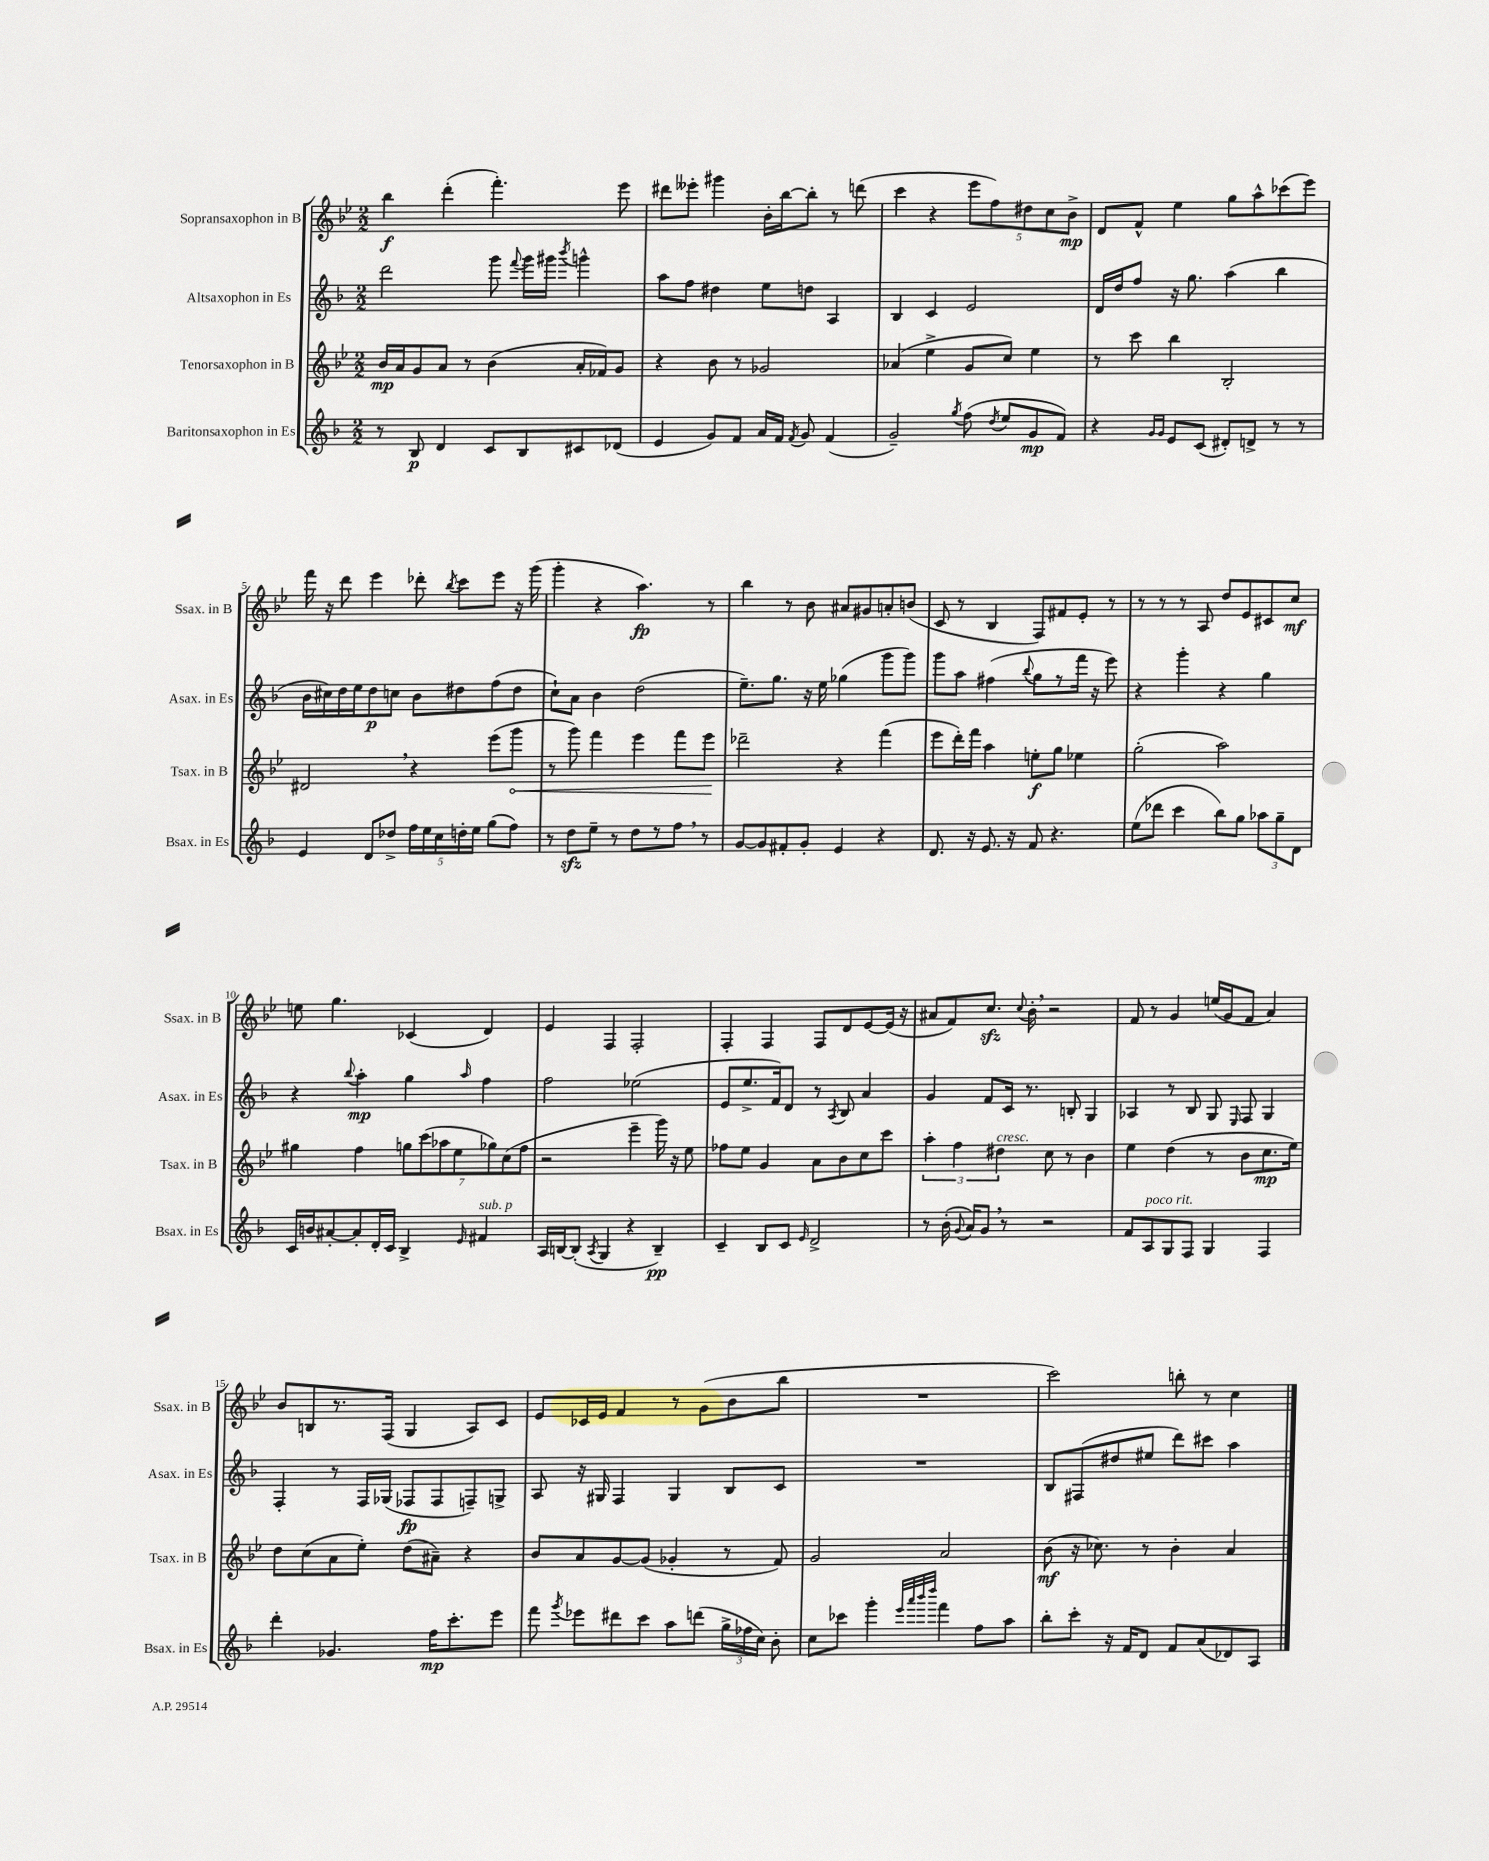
<<
\new StaffGroup <<
\new Staff = "s0" \with { instrumentName = "Sopransaxophon in B" shortInstrumentName = "Ssax. in B" } {
    \clef treble \key bes \major \numericTimeSignature \time 2/2
    \autoBeamOff bes''4\f d'''4-.( f'''4.-.) ees'''8 |
    dis'''8[ eeses'''8]-. gis'''4 bes'16[-. bes''16~ bes''8]-. r8 d'''8( |
    c'''4 r4 \tuplet 5/4 { ees'''8[ f''8) dis''8 c''8 bes'8]->\mp } |
    d'8[ f'8]-^ ees''4 g''8[ a''8-^ ces'''8( ees'''8]) |
    f'''16 r16 d'''8 ees'''4 des'''8-. \acciaccatura { bes''8 } c'''8[ ees'''8] r16 g'''16( |
    g'''4-. r4 a''4.\fp) r8 |
    bes''4 r8 bes'8 ais'8[ gis'8 a'8-. b'8]( |
    c'8 r8 bes4 f8[) fis'8 ees'8]-. r8 |
    r8 r8 r8 a8 d''8[ ees'8 cis'8 c''8]\mf |
    e''8 g''4. ces'4( d'4) |
    ees'4 f4 f2-. |
    f4-. f4 f8[ d'8 ees'8~ ees'16]( r16 |
    ais'8[ f'8) c''8.]\sfz \appoggiatura { c''8 } bes'16-. \breathe r2 |
    f'8 r8 g'4 e''16[( g'16 f'8] a'4) |
    bes'8[ b8 r8. f16]( g4 a8[) c'8] |
    ees'8[ ces'16 ees'16] f'4 r8 g'8[( bes'8 bes''8] |
    R1 |
    c'''2) b''8-. r8 c''4 \bar "|." |
}
\new Staff = "s1" \with { instrumentName = "Altsaxophon in Es" shortInstrumentName = "Asax. in Es" } {
    \clef treble \key f \major \numericTimeSignature \time 2/2
    \autoBeamOff d'''2 g'''8 \appoggiatura { f'''8 } g'''16[ gis'''16] \acciaccatura { bes'''8 } g'''4-^ |
    a''8[ f''8] dis''4 e''8[ d''8] a4 |
    bes4 c'4 e'2 |
    d'16[ d''16 f''8] r16 g''8. a''4( bes''4 |
    bes'16[ cis''16) d''16 e''16 d''8\p c''8] bes'8[ dis''8 f''8( dis''8] |
    c''8[-!) a'8] bes'4 d''2( |
    e''8.[--) g''8.] r16 e''16 ges''4( g'''8[ g'''8]) |
    g'''8[ a''8] fis''4( \appoggiatura { bes''8 } g''8[ r8 f'''16] r16 e'''8) |
    r4 g'''4-. r4 g''4 |
    r4 \appoggiatura { bes''8 } a''4-.\mp g''4 \grace { a''16 } f''4 |
    f''2 ees''2( |
    e'8[ e''8.-> f'16) d'8] r8 \acciaccatura { a8 } bes8 a'4 |
    g'4 f'8[ c'16] r8. b8-. g4 |
    aes4 r8 bes8 g8 \grace { e16 } f8 g4 |
    f4-. r8 f16[ ges16]( fes8[\fp fes8 f8--) g8]-> |
    a8 r16 gis16 f4 gis4 bes8[ c'8] |
    R1 |
    bes8[ fis8( dis''8 eis''8] d'''8[) cis'''8] a''4 \bar "|." |
}
\new Staff = "s2" \with { instrumentName = "Tenorsaxophon in B" shortInstrumentName = "Tsax. in B" } {
    \clef treble \key bes \major \numericTimeSignature \time 2/2
    \autoBeamOff bes'16[\mp a'16 g'8 a'8] r8 bes'4( a'16[-. fes'16) g'8] |
    r4 bes'8 r8 ges'2 |
    aes'4( ees''4-> g'8[ c''8]) ees''4 |
    r8 c'''8 bes''4 bes2-. |
    dis'2 \breathe r4 ees'''8[( \once \override Hairpin.circled-tip = ##t g'''8]\< |
    r8 g'''8) f'''4 ees'''4 f'''8[ ees'''8]\! |
    des'''2-- r4 f'''4( |
    ees'''8[ d'''16-.) f'''16] a''4 e''8[-.\f g''8] ees''4 |
    g''2-.( a''2) |
    gis''4 f''4 \tuplet 7/4 { g''8[ c'''8( aes''8 ees''8 ges''8) c''8( f''8] } |
    r2 ees'''4-- g'''16) r16 ees''8 |
    fes''8[ ees''8] g'4 a'8[ bes'8 c''8 c'''8] |
    \tuplet 3/2 { a''4-. f''4 dis''4^\markup { \italic "cresc." } } c''8 r8 bes'4 |
    ees''4 d''4( r8 bes'8[ c''8.\mp ees''16]) |
    d''8[ c''8( a'8 ees''8]-.) d''8[( ais'8]--) r4 |
    bes'8[ a'8 g'8~ g'8]( ges'4-. r8 f'8) |
    g'2 a'2 |
    bes'8\mf( r16 ces''8.) r8 bes'4-. a'4 \bar "|." |
}
\new Staff = "s3" \with { instrumentName = "Baritonsaxophon in Es" shortInstrumentName = "Bsax. in Es" } {
    \clef treble \key f \major \numericTimeSignature \time 2/2
    \autoBeamOff r8 bes8\p d'4 c'8[ bes8 cis'8 des'8]( |
    e'4 g'8[) f'8] a'16[ f'16] \acciaccatura { f'8 } g'8 f'4( |
    g'2--) \acciaccatura { g''8 } f''8( \acciaccatura { d''8 } e''8[ g'8\mp f'8]) |
    r4 \grace { g'16[ g'16] } e'8[ c'8]( dis'8[-.) d'8]-> r8 r8 |
    e'4 d'8[ des''8]-> \tuplet 5/4 { f''16[ e''16 c''16 d''16-. e''16] } g''8[( f''8]) |
    r8 d''8[\sfz e''8]-- r8 d''8[ r8 f''8] \breathe r8 |
    g'8[~ g'8 fis'8-. g'8]-. e'4 r4 |
    d'8. r16 e'8. r16 f'8 r4. |
    e''8[( des'''8] c'''4 bes''8[) g''8] \tuplet 3/2 { aes''8[ g''8-- d'8] } |
    c'16[ b'16 ais'8~-. ais'8-. d'16-. c'16] bes4-> \grace { e'16 } fis'4^\markup { \italic "sub. p" } |
    a16[ b16~ b8]-.( \acciaccatura { a8 } g4 r4 b4--\pp) |
    c'4-- bes8[ c'8] \grace { e'16 } d'2-> |
    r8 bes'16-.( \appoggiatura { g'8 } a'16[) g'8] \breathe r8 r2 |
    f'8[ a8^\markup { \italic "poco rit." } g8 f8] g4 f4 |
    d'''4-. ges'4. f''16[\mp c'''8.-. e'''8] |
    f'''8 \acciaccatura { g'''8 } ees'''8[ dis'''8 c'''8] a''8[ d'''8]( \tuplet 3/2 { g''16[-> fes''16 c''16]) } bes'8-. |
    c''8[ ces'''8] g'''4-. \grace { e'''32[ a'''32 bes'''32 d''''32] } f'''4 f''8[ a''8] |
    bes''8[-. c'''8]-. r16 f'16[ d'8] f'8[ a'8( des'8) a8] \bar "|." |
}
>>
>>
